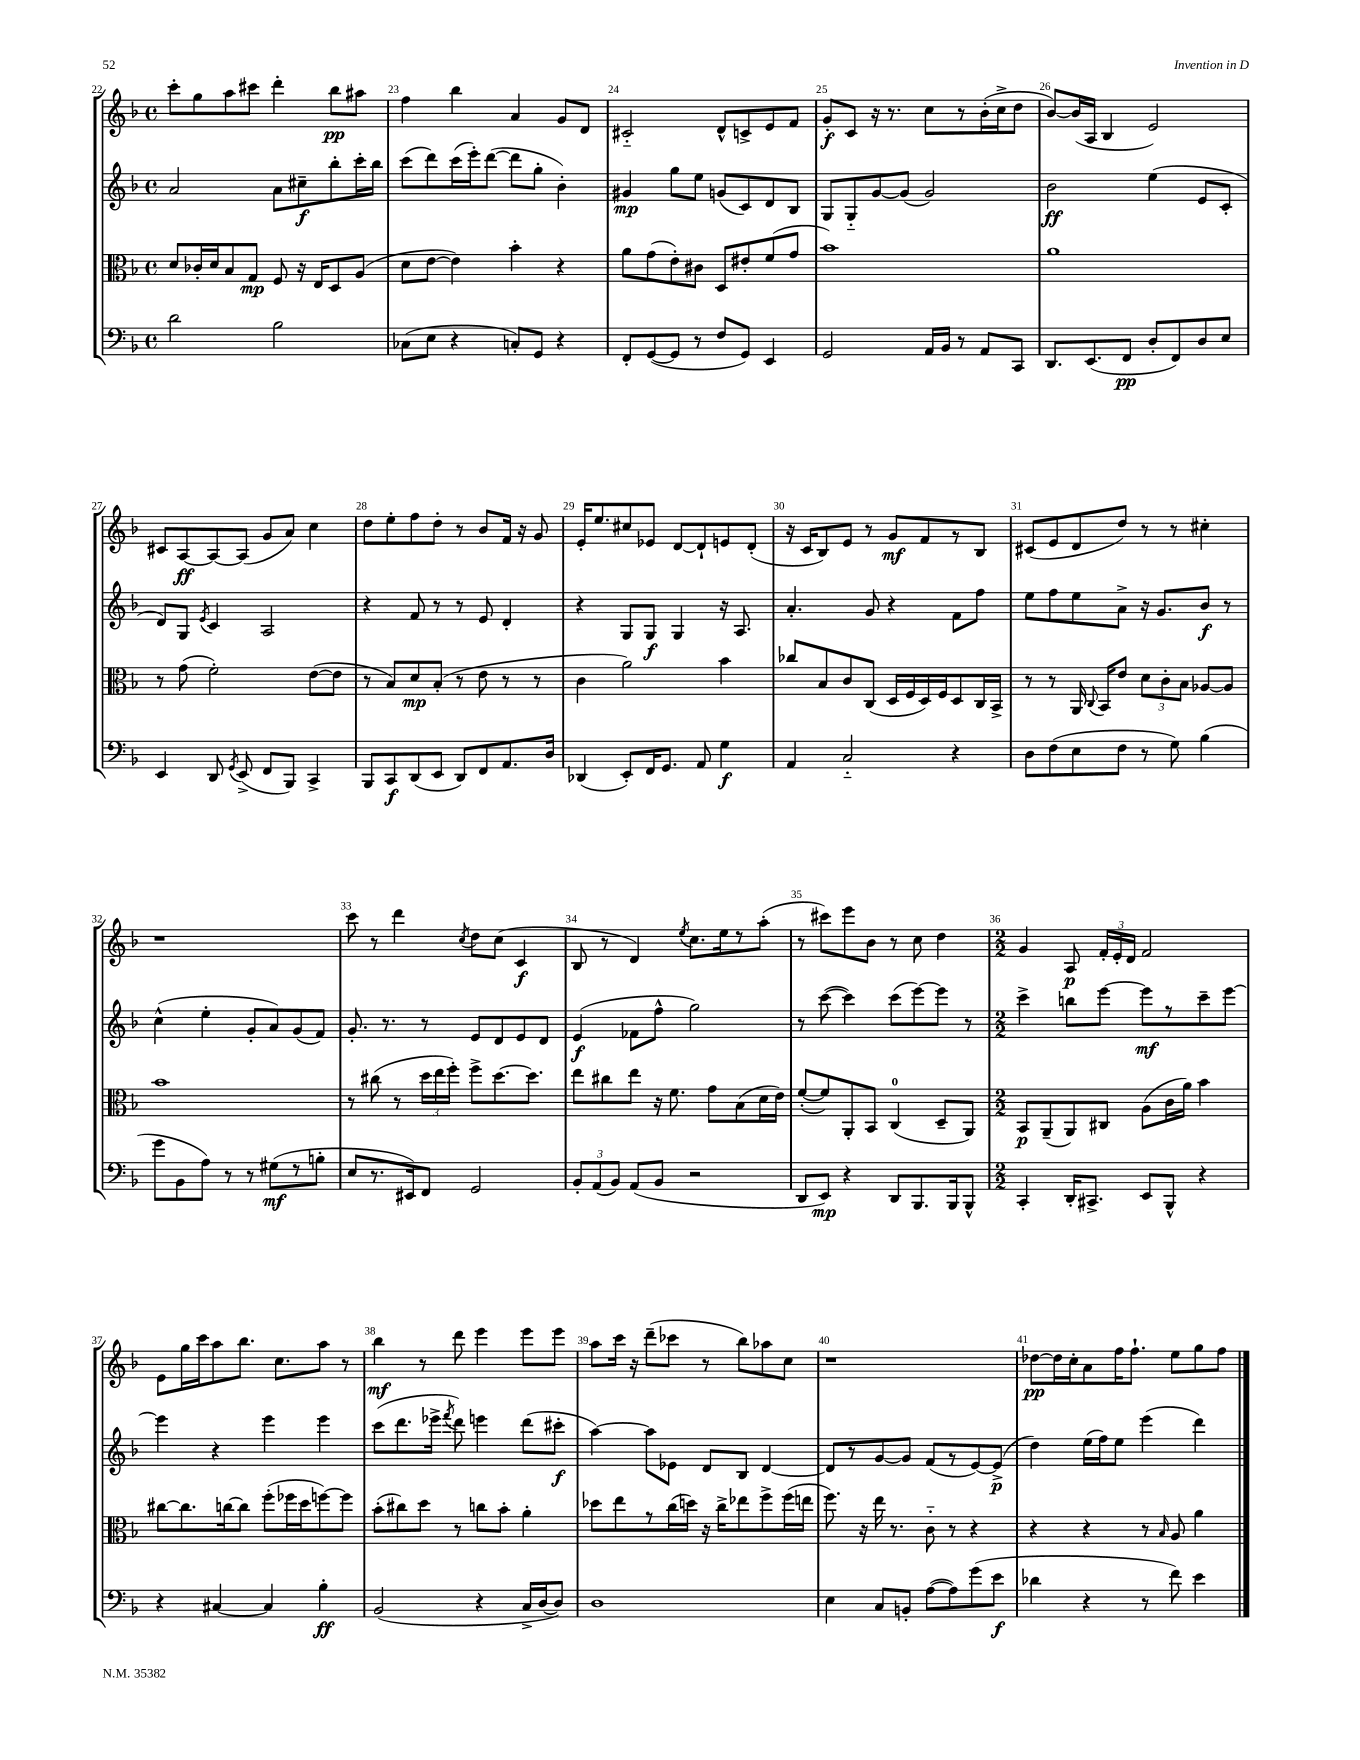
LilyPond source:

<<
\new StaffGroup <<
\new Staff = "s0" {
    \clef treble \key f \major \defaultTimeSignature \time 4/4
    \autoBeamOff c'''8[-. g''8 a''8 cis'''8] d'''4-. bes''8[\pp ais''8] |
    f''4 bes''4 a'4 g'8[ d'8] |
    cis'2-_ d'8[-^ c'8-> e'8 f'8] |
    g'8[-.\f c'8] r16 r8. c''8[ r8 bes'16-.( c''16-> d''8] |
    bes'8[~) bes'16( a16] bes4 e'2) |
    cis'8[ a8~\ff a8~ a8]( g'8[ a'8]) c''4 |
    d''8[ e''8-. f''8 d''8]-. r8 bes'8[ f'16] r16 g'8 |
    e'16[-. e''8. cis''8 ees'8] d'8[~ d'8-! e'8 d'8]-.( |
    r16 c'16[ bes8) e'8] r8 g'8[\mf f'8 r8 bes8] |
    cis'8[( e'8 d'8 d''8]) r8 r8 cis''4-. |
    r1 |
    c'''8 r8 d'''4 \acciaccatura { c''8 } d''8[ c''8]( c'4\f |
    bes8 r8 d'4) \acciaccatura { e''8 } c''8.[ e''16 r8 a''8]-.( |
    r8 cis'''8[) e'''8 bes'8] r8 c''8 d''4 |
    \numericTimeSignature \time 2/2 g'4 a8\p \tuplet 3/2 { f'16[-. e'16-. d'16] } f'2 |
    e'8[ g''16 c'''16 a''8 bes''8.] c''8.[ a''8] r8 |
    bes''4\mf r8 d'''8 e'''4 e'''8[ e'''8] |
    a''8[ c'''16] r16 d'''8[--( ces'''8] r8 bes''8[) aes''8 c''8] |
    r1 |
    des''8[~\pp des''16 c''16-. a'8 f''16 f''8.]-! e''8[ g''8 f''8] \bar "|." |
}
\new Staff = "s1" {
    \clef treble \key f \major \defaultTimeSignature \time 4/4
    \autoBeamOff a'2 a'8[ cis''8--\f bes''8-. c'''16-. bes''16] |
    c'''8[( d'''8) c'''16( e'''16-.) d'''8]~( d'''8[ g''8]-. bes'4-.) |
    gis'4\mp g''8[ e''8] g'8[( c'8) d'8 bes8] |
    g8[ g8-_ g'8~ g'8]( g'2) |
    bes'2\ff e''4( e'8[ c'8]-. |
    d'8[) g8] \acciaccatura { e'8 } c'4 a2 |
    r4 f'8 r8 r8 e'8 d'4-. |
    r4 g8[ g8]\f g4 r16 a8. |
    a'4.-. g'8 r4 f'8[ f''8] |
    e''8[ f''8 e''8 a'8]-> r16 g'8.[ bes'8]\f r8 |
    c''4-^( e''4-. g'8[-. a'8) g'8( f'8]) |
    g'8.-. r8. r8 e'8[ d'8 e'8 d'8] |
    e'4\f( fes'8[ f''8]-^ g''2) |
    r8 c'''8~( c'''4) c'''8[( e'''8~) e'''8] r8 |
    \numericTimeSignature \time 2/2 c'''4-> b''8[ e'''8]~ e'''8[\mf r8 c'''8-- e'''8]~ |
    e'''4 r4 e'''4 e'''4 |
    c'''8[( d'''8. ees'''16]-> \acciaccatura { f'''8 } d'''8) e'''4 d'''8[( cis'''8]-.\f |
    a''4~) a''8[ ees'8] d'8[ bes8] d'4~ |
    d'8[ r8 g'8~ g'8] f'8[( r8 e'8~) e'8]->\p( |
    d''4) e''16[( f''16) e''8] e'''4( d'''4) \bar "|." |
}
\new Staff = "s2" {
    \clef alto \key f \major \defaultTimeSignature \time 4/4
    \autoBeamOff d'8[ ces'16-. d'16 bes8 g8]\mp f8 r16 e16[ d8 a8]( |
    d'8[ e'8]~ e'4) bes'4-. r4 |
    a'8[ g'8( e'8-.) cis'8] d8[ eis'8-. f'8( g'8] |
    bes'1) |
    a'1 |
    r8 g'8( f'2-.) e'8[~( e'8] |
    r8 bes8[) d'8\mp bes8]-.( r8 e'8 r8 r8 |
    c'4 a'2) bes'4 |
    ces''8[ bes8 c'8 c8]( d16[ f16 d16) f16 d8 c16 bes,16]-> |
    r8 r8 a,16 \appoggiatura { c8 } bes,16[ e'8] \tuplet 3/2 { d'8[ c'8-. bes8] } aes8[~ aes8] |
    bes'1 |
    r8 cis''8( r8 \tuplet 3/2 { d''16[ e''16 f''16]-.) } f''8[-> d''8.~ d''8.] |
    e''8[ cis''8 e''8] r16 f'8. g'8[ bes8( d'16 e'16]) |
    f'8[~-.( f'8) a,8-. bes,8] c4-0( d8[-- a,8]) |
    \numericTimeSignature \time 2/2 bes,8[\p a,8--( a,8) cis8] a8[( c'16 a'16]) bes'4 |
    cis''8[~ cis''8. c''16~ c''8] f''8[-.( fes''16 d''16 f''8~) f''8] |
    bes'8[-.( cis''8) d''8] r8 c''8[ bes'8]-. a'4-. |
    des''8[ e''8 r8 c''16( d''16]) r16 c''16[-> ees''8 f''8-> f''16( e''16] |
    f''8.) r16 e''16 r8. c'8-_ r8 r4 |
    r4 r4 r8 \grace { bes16 } a8 a'4 \bar "|." |
}
\new Staff = "s3" {
    \clef bass \key f \major \defaultTimeSignature \time 4/4
    \autoBeamOff d'2 bes2 |
    ces8[( e8] r4 c8[-.) g,8] r4 |
    f,8[-. g,8~( g,8] r8 f8[ g,8]) e,4 |
    g,2 a,16[ bes,16] r8 a,8[ c,8] |
    d,8.[ e,8.( f,8]\pp d8[-. f,8) d8 e8] |
    e,4 d,8 \acciaccatura { g,8 } e,8->( f,8[ bes,,8]) c,4-> |
    bes,,8[ c,8\f d,8( e,8] d,8[) f,8 a,8. d16] |
    des,4( e,8[-.) f,16 g,8.] a,8 g4\f |
    a,4 c2-_ r4 |
    d8[ f8( e8 f8] r8 g8) bes4( |
    g'8[ bes,8 a8]) r8 r8 gis8[\mf( r8 b8]-. |
    e8[ r8. eis,16) f,8] g,2 |
    \tuplet 3/2 { bes,8[-. a,8( bes,8]) } a,8[( bes,8] r2 |
    d,8[ e,8]\mp) r4 d,8[ bes,,8. bes,,16 bes,,8]-^ |
    \numericTimeSignature \time 2/2 c,4-. d,16[-. cis,8.]-> e,8[ bes,,8]-^ r4 |
    r4 cis4~ cis4 bes4-.\ff |
    bes,2( r4 c16[-> d16~ d8]) |
    d1 |
    e4 c8[ b,8]-. a8[~( a8) g'8( e'8]\f |
    des'4 r4 r8 f'8) e'4 \bar "|." |
}
>>
>>
\layout { \context { \Score currentBarNumber = #22 \override BarNumber.break-visibility = ##(#f #t #t) barNumberVisibility = #all-bar-numbers-visible } }
